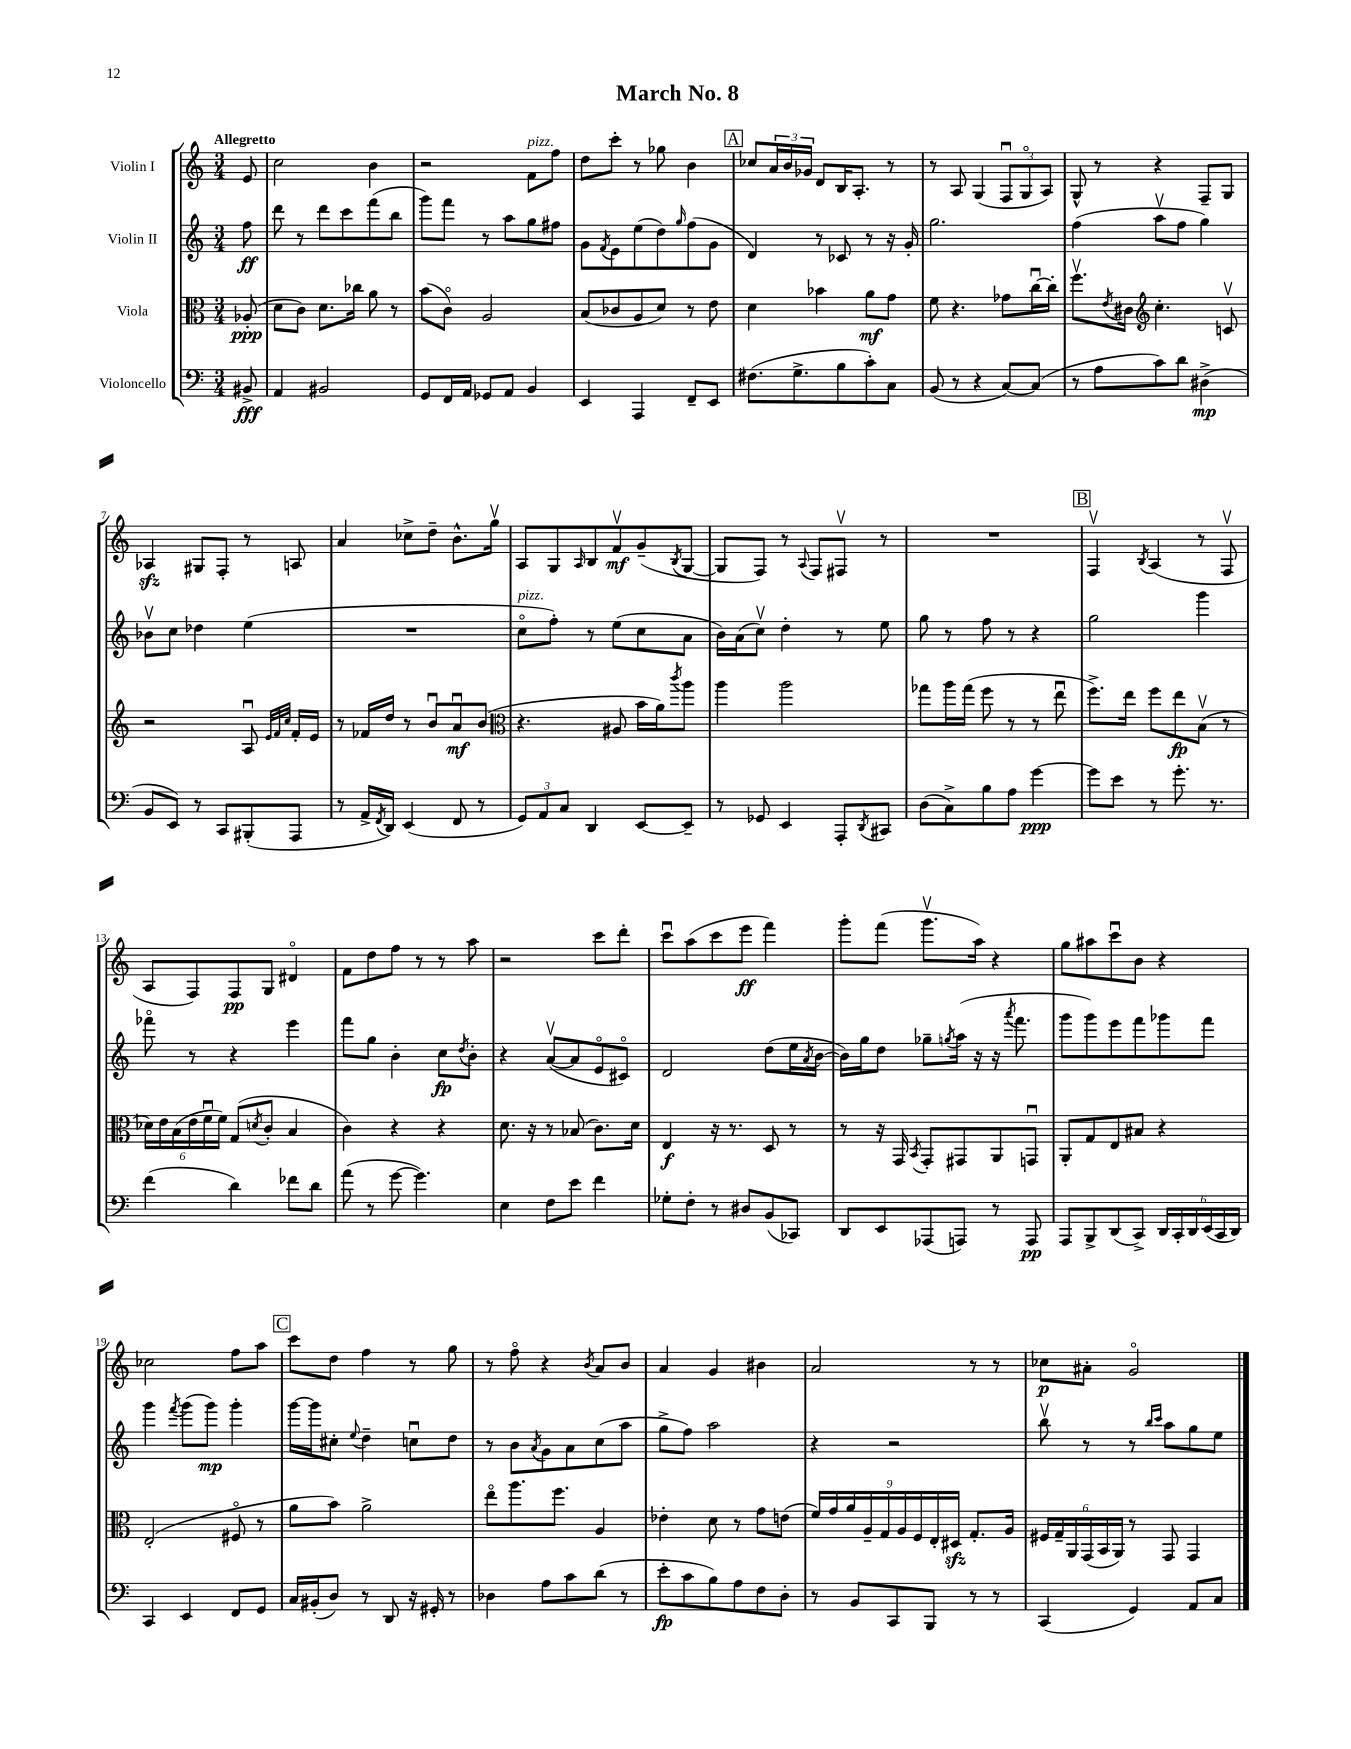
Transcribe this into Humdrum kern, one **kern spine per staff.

**kern	**dynam	**kern	**dynam	**kern	**dynam	**kern	**dynam
*part4	*part4	*part3	*part3	*part2	*part2	*part1	*part1
*staff4	*staff4	*staff3	*staff3	*staff2	*staff2	*staff1	*staff1
*I"Violoncello	*	*I"Viola	*	*I"Violin II	*	*I"Violin I	*
*clefF4	*	*clefC3	*	*clefG2	*	*clefG2	*
*k[]	*	*k[]	*	*k[]	*	*k[]	*
*M3/4	*	*M3/4	*	*M3/4	*	*M3/4	*
=	=	=	=	=	=	=	=
!	!	!	!	!	!	!LO:TX:a:B:t=Allegretto	!
8BB#X^/	fff	(8A-X'/	ppp	8ff\	ff	8e/	.
=1	=1	=1	=1	=1	=1	=1	=1
4AA/	.	8d\L	.	8ddd\	.	2cc\	.
.	.	8c\J)	.	8r	.	.	.
2BB#X/	.	8.d\L	.	8ddd\L	.	.	.
.	.	.	.	8ccc\	.	.	.
.	.	16cc-X\Jk	.	.	.	.	.
.	.	8a\	.	(8fff\	.	4b\	.
.	.	8r	.	8bb\J	.	.	.
=2	=2	=2	=2	=2	=2	=2	=2
8GG/L	.	(8b\L	.	8ggg\L)	.	2r	.
16FF/L	.	8c\J)	.	8fff\J	.	.	.
16AA/JJ	.	.	.	.	.	.	.
8GG-X/L	.	2A/	.	8r	.	.	.
8AA/J	.	.	.	8aa\L	.	.	.
!	!	!	!	!	!	!LO:TX:a:i:t=pizz.	!
4BB/	.	.	.	8gg\	.	8f\L	.
.	.	.	.	8ff#X\J	.	8ff\J	.
=3	=3	=3	=3	=3	=3	=3	=3
4EE/	.	(8B/L	.	8g\L	.	8dd\L	.
.	.	.	.	8qf/	.	.	.
.	.	8c-X/	.	8e\	.	8ccc'\J	.
4AAA/	.	8A/	.	(8ee\	.	8r	.
.	.	8d/J)	.	8dd\)	.	8gg-X\	.
.	.	.	.	16qqgg/	.	.	.
8FF~/L	.	8r	.	(8ff\	.	4b\	.
8EE/J	.	8e\	.	8g\J	.	.	.
!!LO:REH:place=s1:t=A
=4	=4	=4	=4	=4	=4	=4	=4
(8.F#X\L	.	4d\	.	4d/)	.	8cc-X/L	.
.	.	.	.	.	.	24a/L	.
.	.	.	.	.	.	24b/	.
8.G^\	.	.	.	.	.	.	.
.	.	.	.	.	.	24g-X/JJ	.
.	.	4b-X\	.	8r	.	8d/L	.
8B\	.	.	.	8c-X/	.	16B/K	.
.	.	.	.	.	.	8.A'/J	.
8c'\)	.	8a\L	mf	8r	.	.	.
8C\J	.	8g\J	.	16r	.	8r	.
.	.	.	.	16g'/	.	.	.
=5	=5	=5	=5	=5	=5	=5	=5
(8BB/	.	8f\	.	2.gg\	.	8r	.
8r	.	4.r	.	.	.	8A/	.
4r	.	.	.	.	.	(4G/	.
[8C/L)	.	8g-X\L	.	.	.	12Fu/L	.
.	.	.	.	.	.	12G/	.
(8C/J]	.	[16ccu\L	.	.	.	.	.
.	.	.	.	.	.	12A/J)	.
.	.	16cc'\JJ]	.	.	.	.	.
=6	=6	=6	=6	=6	=6	=6	=6
8r	.	8.ffv\L	.	(4ff\	.	8G^^/	.
8A\L	.	.	.	.	.	8r	.
.	.	8qe/	.	.	.	.	.
.	.	16c#X\Jk	.	.	.	.	.
*	*	*clefG2	*	*	*	*	*
8c\)	.	4.cc'\	.	8aav\L	.	4r	.
8d\J	.	.	.	8ff\J	.	.	.
(4D#X^\	mp	.	.	4gg\)	.	8F~/L	.
.	.	8cnv/	.	.	.	8G/J	.
!!LO:LB:g=z
=7	=7	=7	=7	=7	=7	=7	=7
8BB/L	.	2r	.	8b-Xv\L	.	4A-Xzz/	.
8EE/J)	.	.	.	8cc\J	.	.	.
8r	.	.	.	4dd-X\	.	8G#X/L	.
8CC/L	.	.	.	.	.	8F'/J	.
(8BBB#X'/	.	8Au/	.	(4ee\	.	8r	.
.	.	32qqe/LLL	.	.	.	.	.
.	.	32qqf/	.	.	.	.	.
.	.	32qqcc/JJJ	.	.	.	.	.
8AAA/J	.	16f'/LL	.	.	.	8An/	.
.	.	16e/JJ	.	.	.	.	.
=8	=8	=8	=8	=8	=8	=8	=8
8r	.	8r	.	2.r	.	4a/	.
16AA^/LL	.	16f-X/LL	.	.	.	.	.
8qFF/	.	.	.	.	.	.	.
16DD/JJ)	.	16dd/JJ	.	.	.	.	.
(4EE/	.	8r	.	.	.	8cc-X^\L	.
.	.	8bu/L	.	.	.	8dd~\J	.
8FF/	.	8au/	mf	.	.	8.b^^\L	.
8r	.	(8b/J	.	.	.	.	.
.	.	.	.	.	.	16ggv\Jk	.
=9	=9	=9	=9	=9	=9	=9	=9
*	*	*clefC3	*	*	*	*	*
!	!	!	!	!LO:TX:a:i:t=pizz.	!	!	!
12GG/L)	.	4.r	.	8cc\L	.	8A/L	.
12AA/	.	.	.	.	.	.	.
.	.	.	.	8ff'\J)	.	8G/	.
12C/J	.	.	.	.	.	.	.
.	.	.	.	.	.	16qqA/	.
4DD/	.	.	.	8r	.	8B/	.
.	.	8A#X/	.	(8ee\L	.	8fv/	mf
[8EE/L	.	16b\LL	.	8cc\	.	(8g~/	.
.	.	16a\J)	.	.	.	.	.
.	.	8qccc/	.	.	.	8qB/	.
8EE~/J]	.	8aa\J	.	8a\J	.	[8G/J	.
=10	=10	=10	=10	=10	=10	=10	=10
8r	.	4aa\	.	16b\LL)	.	8G/L]	.
.	.	.	.	(16a\J	.	.	.
8GG-X/	.	.	.	8ccv\J)	.	8F/J)	.
4EE/	.	2aa\	.	4dd'\	.	8r	.
.	.	.	.	.	.	8qqA/	.
.	.	.	.	.	.	8F/L	.
8AAA'/L	.	.	.	8r	.	8F#Xv/J	.
8qDD/	.	.	.	.	.	.	.
8CC#X/J	.	.	.	8ee\	.	8r	.
=11	=11	=11	=11	=11	=11	=11	=11
(8D\L	.	8gg-X\L	.	8gg\	.	2.r	.
8C^\)	.	16aa\L	.	8r	.	.	.
.	.	(16gg-\JJ	.	.	.	.	.
8B\	.	8ff\	.	8ff\	.	.	.
8A\J	.	8r	.	8r	.	.	.
[4g\	ppp	8r	.	4r	.	.	.
.	.	8eeu\	.	.	.	.	.
!!LO:REH:place=s1:t=B
=12	=12	=12	=12	=12	=12	=12	=12
8g\L]	.	8.ff^\L)	.	2gg\	.	4Fv/	.
8e\J	.	.	.	.	.	.	.
.	.	16ee\Jk	.	.	.	.	.
.	.	.	.	.	.	8qB/	.
8r	.	8ff\L	.	.	.	(4A/	.
8.g'\	.	8ee\	fp	.	.	.	.
.	.	(8Bv\J	.	4ggg\	.	8r	.
8.r	.	.	.	.	.	.	.
.	.	8r	.	.	.	8Fv/	.
!!LO:LB:g=z
=13	=13	=13	=13	=13	=13	=13	=13
(4f\	.	24d-X\LL)	.	8fff-X\	.	8A/L	.
.	.	24e\	.	.	.	.	.
.	.	(24B\	.	.	.	.	.
.	.	24e\	.	8r	.	8F/)	.
.	.	24fu\	.	.	.	.	.
.	.	24f\JJ)	.	.	.	.	.
4d\)	.	(8G/L	.	4r	.	8F/	pp
.	.	8qdn/	.	.	.	.	.
.	.	8c'/J	.	.	.	8G/J	.
8f-X\L	.	4B/	.	4eee\	.	4d#X/	.
8d\J	.	.	.	.	.	.	.
=14	=14	=14	=14	=14	=14	=14	=14
(8a\	.	4c\)	.	8fff\L	.	8f\L	.
8r	.	.	.	8gg\J	.	8dd\	.
[8g\	.	4r	.	4b'\	.	8ff\J	.
4.g\])	.	.	.	.	.	8r	.
.	.	4r	.	8cc\L	fp	8r	.
.	.	.	.	8qdd/	.	.	.
.	.	.	.	8b'\J	.	8aa\	.
=15	=15	=15	=15	=15	=15	=15	=15
4E\	.	8.d\	.	4r	.	2r	.
.	.	16r	.	.	.	.	.
8F\L	.	8r	.	([8av/L	.	.	.
8e\J	.	(8B-X/	.	8a/]	.	.	.
4f\	.	8.c\L)	.	8e/	.	8ccc\L	.
.	.	.	.	8c#X/J)	.	8ddd'\J	.
.	.	16d\Jk	.	.	.	.	.
=16	=16	=16	=16	=16	=16	=16	=16
8G-X'\L	.	4E/	f	2d/	.	8cccu\L	.
8F'\J	.	.	.	.	.	(8aa\	.
8r	.	16r	.	.	.	8ccc\	.
.	.	8.r	.	.	.	.	.
8D#X/L	.	.	.	.	.	8eee\J	ff
(8BB/	.	8D/	.	(8dd\L	.	4fff\)	.
8CC-X/J)	.	8r	.	16ee\L	.	.	.
.	.	.	.	8qa/	.	.	.
.	.	.	.	[16b\JJ	.	.	.
=17	=17	=17	=17	=17	=17	=17	=17
8DD/L	.	8r	.	16b\LL])	.	8ggg'\L	.
.	.	.	.	16gg\J	.	.	.
8EE/	.	16r	.	8dd\J	.	(8fff\J	.
.	.	16GG/	.	.	.	.	.
.	.	8qBB/	.	.	.	.	.
(8AAA-X/	.	8GG'/L	.	8gg-X~\L	.	8.gggv\L	.
.	.	.	.	8qggn/	.	.	.
8AAAn/J)	.	8GG#X/	.	(16aa\Jk	.	.	.
.	.	.	.	16r	.	16aa\Jk)	.
8r	.	8AA/	.	16r	.	4r	.
.	.	.	.	8qaaa/	.	.	.
.	.	.	.	8.fff\	.	.	.
8AAA/	pp	8GGnu/J	.	.	.	.	.
=18	=18	=18	=18	=18	=18	=18	=18
8AAA/L	.	8AA'/L	.	8ggg\L	.	8gg\L	.
8BBB^/	.	8G/	.	8ggg\)	.	8aa#X\	.
(8DD/	.	8E/	.	8eee\	.	8cccu\	.
8CC^/J)	.	8B#X/J	.	8fff\	.	8b\J	.
24DD/LL	.	4r	.	8ggg-X\	.	4r	.
24CC'/	.	.	.	.	.	.	.
24DD/	.	.	.	.	.	.	.
(24EE/	.	.	.	8fff\J	.	.	.
24CC/	.	.	.	.	.	.	.
24DD/JJ)	.	.	.	.	.	.	.
!!LO:LB:g=z
=19	=19	=19	=19	=19	=19	=19	=19
4CC/	.	(2E'/	.	4ggg\	.	2cc-X\	.
.	.	.	.	8qfff/	.	.	.
4EE/	.	.	.	(8ggg\L	.	.	.
.	.	.	.	8ggg\J)	mp	.	.
8FF/L	.	8F#X/	.	4ggg'\	.	8ff\L	.
8GG/J	.	8r	.	.	.	8aa\J	.
!!LO:REH:place=s1:t=C
=20	=20	=20	=20	=20	=20	=20	=20
16C/LL	.	8a\L	.	[16ggg\LL	.	8ccc\L	.
(16BB#X'/J	.	.	.	16ggg\J]	.	.	.
8D/J)	.	8b\J)	.	8cc#X'\J	.	8dd\J	.
.	.	.	.	8qqee/	.	.	.
8r	.	2a^\	.	4dd~\	.	4ff\	.
8DD/	.	.	.	.	.	.	.
16r	.	.	.	8ccnu\L	.	8r	.
16GG#X'/	.	.	.	.	.	.	.
8r	.	.	.	8dd\J	.	8gg\	.
=21	=21	=21	=21	=21	=21	=21	=21
4D-X\	.	8ee\L	.	8r	.	8r	.
.	.	8.aa\	.	8b\L	.	8ff\	.
.	.	.	.	8qa/	.	.	.
8A\L	.	.	.	8g\	.	4r	.
.	.	8.ff\J	.	.	.	.	.
8c\	.	.	.	8a\	.	.	.
.	.	.	.	.	.	8qb/	.
(8d\J	.	4A/	.	(8cc\	.	8a/L	.
8r	.	.	.	8aa\J	.	8b/J	.
=22	=22	=22	=22	=22	=22	=22	=22
8e'\L	fp	4e-X'\	.	8gg^\L	.	4a/	.
8c\	.	.	.	8ff\J)	.	.	.
8B\)	.	8d\	.	2aa\	.	4g/	.
8A\	.	8r	.	.	.	.	.
8F\	.	8g\L	.	.	.	4b#X\	.
8D'\J	.	(8en\J	.	.	.	.	.
=23	=23	=23	=23	=23	=23	=23	=23
8r	.	18f/LL)	.	4r	.	2a/	.
.	.	18g/	.	.	.	.	.
.	.	18a/	.	.	.	.	.
8BB/L	.	.	.	.	.	.	.
.	.	18A~/	.	.	.	.	.
.	.	18G/	.	.	.	.	.
8CC/	.	.	.	2r	.	.	.
.	.	18A/	.	.	.	.	.
.	.	18F/	.	.	.	.	.
8BBB/J	.	.	.	.	.	.	.
.	.	18E'/	.	.	.	.	.
.	.	18D#Xzz/JJ	.	.	.	.	.
8r	.	8.G'/L	.	.	.	8r	.
8r	.	.	.	.	.	8r	.
.	.	16A/Jk	.	.	.	.	.
=24	=24	=24	=24	=24	=24	=24	=24
(4CC/	.	24F#X/LL	.	8bbv\	.	8cc-X\L	p
.	.	24G~/	.	.	.	.	.
.	.	24AA/	.	.	.	.	.
.	.	(24GG/	.	8r	.	8a#X'\J	.
.	.	24BB/	.	.	.	.	.
.	.	24AA/JJ)	.	.	.	.	.
4GG/)	.	8r	.	8r	.	2g/	.
.	.	.	.	16qqbb/LL	.	.	.
.	.	.	.	16qqccc/JJ	.	.	.
.	.	8GG/	.	8aa\L	.	.	.
8AA/L	.	4GG/	.	8gg\	.	.	.
8C/J	.	.	.	8ee\J	.	.	.
==	==	==	==	==	==	==	==
*-	*-	*-	*-	*-	*-	*-	*-
